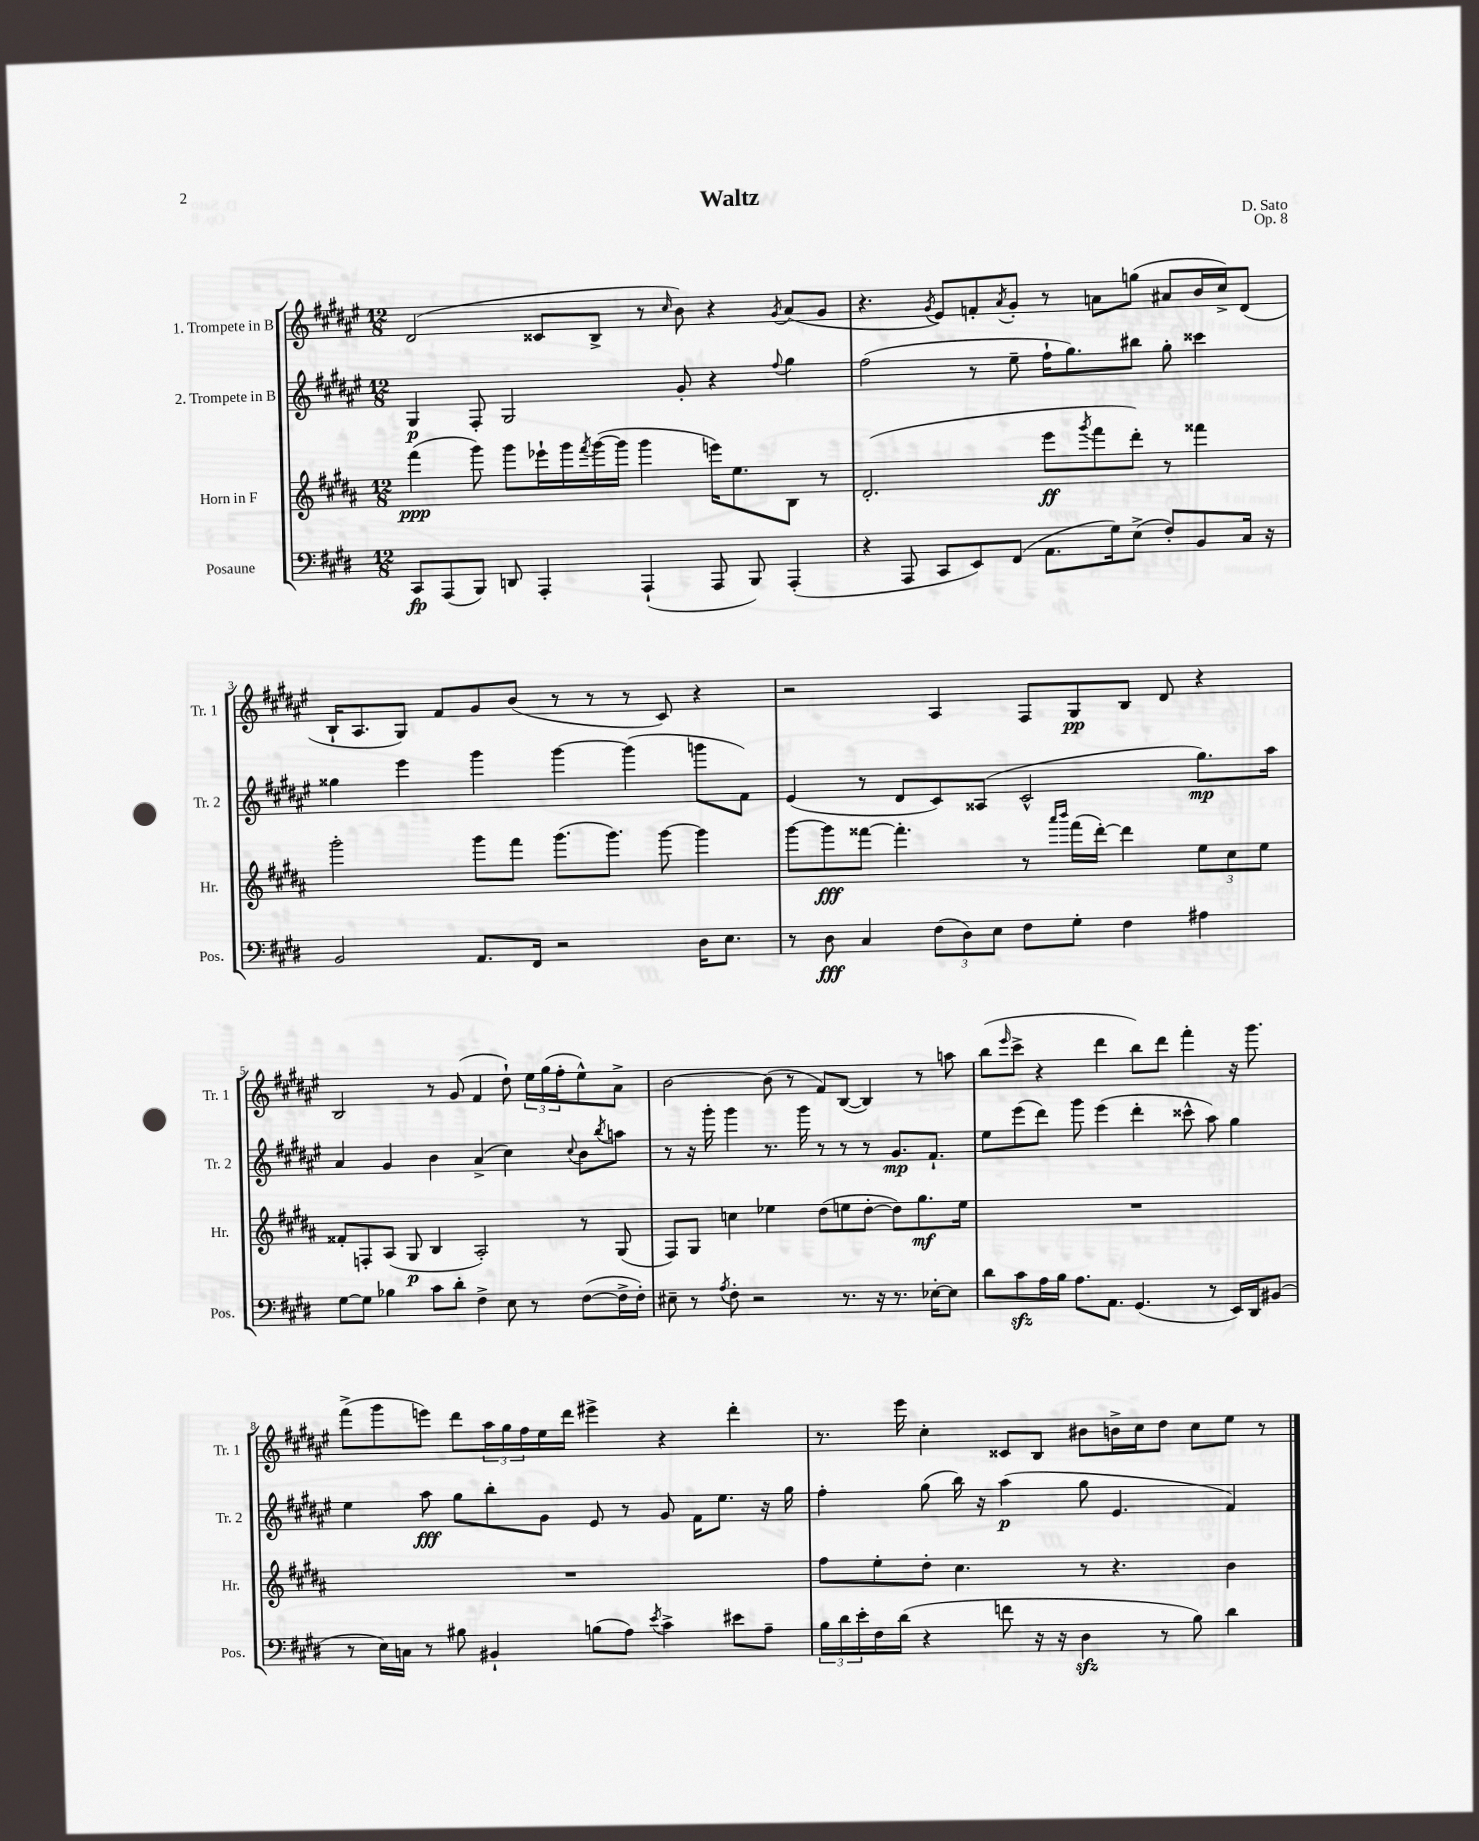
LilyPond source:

\header { title = "Waltz" composer = "D. Sato" opus = "Op. 8" }
<<
\new StaffGroup <<
\new Staff = "s0" \with { instrumentName = "1. Trompete in B" shortInstrumentName = "Tr. 1" } {
    \clef treble \key fis \major \numericTimeSignature \time 12/8
    dis'2( cisis'8 b8-> r8 \grace { cis''16 } b'8) r4 \acciaccatura { gis'8 } ais'8( gis'8 |
    r4. \acciaccatura { gis'8 } eis'8) f'8-. \acciaccatura { ais'8 } gis'8-. r8 a'8 g''8( ais'8 b'16 cis''16->) dis'8( |
    b16-! ais8. gis8) fis'8 gis'8 b'8( r8 r8 r8 cis'8) r4 |
    r2 ais4 fis8 gis8\pp b8 dis'8 r4 |
    b2 r8 gis'8( fis'4 dis''8-!) \tuplet 3/2 { eis''16 gis''16( fis''16-. } eis''8-^) ais'8-> |
    b'2~ b'8( r8 fis'8) b8~( b4) r8 a''8 |
    b''8( \grace { eis'''16 } cis'''8-> r4 dis'''4 b''8) dis'''8 fis'''4-. r16 gis'''8. |
    fis'''8->( gis'''8 e'''8) dis'''8 \tuplet 3/2 { ais''16 gis''16 fis''16 } eis''16 dis'''16 eis'''4-> r4 dis'''4-. |
    r8. eis'''16 cis''4-. cisis'8 b8 bis'8 b'16-> cis''16 dis''8 cis''8 eis''8 r8 \bar "|." |
}
\new Staff = "s1" \with { instrumentName = "2. Trompete in B" shortInstrumentName = "Tr. 2" } {
    \clef treble \key fis \major \numericTimeSignature \time 12/8
    gis4\p fis8-. gis2 gis'8-. r4 \appoggiatura { fis''8 } gis''4 |
    fis''2( r8 eis''8-- fis''16-! gis''8.) bis''8 gis''8-. cisis'''4 |
    gisis''4 eis'''4 gis'''4 gis'''4~ gis'''4( g'''8 fis'8) |
    eis'4( r8 dis'8 cis'8) aisis8( cis'2-^ gis''8.\mp) ais''16 |
    ais'4 gis'4 b'4 ais'4->( cis''4) \appoggiatura { cis''8 } b'8 \acciaccatura { b''8 } a''8 |
    r8 r16 gis'''16-. gis'''4 r8. gis'''16 r8 r8 r8 gis'8.\mp fis'8.-! |
    eis''8 eis'''8( dis'''8) gis'''8 eis'''4( dis'''4-. cisis'''8-^ ais''8) gis''4 |
    eis''4 ais''8\fff gis''8 b''8-. gis'8 eis'8 r8 gis'8 fis'16 eis''8. r16 gis''16 |
    fis''4-. gis''8( b''16) r16 ais''4\p( gis''8 eis'4. fis'4) \bar "|." |
}
\new Staff = "s2" \with { instrumentName = "Horn in F" shortInstrumentName = "Hr." } {
    \clef treble \key b \major \numericTimeSignature \time 12/8
    fis'''4\ppp( gis'''8) gis'''8 ees'''16-! gis'''16 \acciaccatura { fis'''8 } gis'''16~( gis'''16 gis'''4 e'''16) e''8. b8 r8 |
    dis'2.-.( e'''8\ff \acciaccatura { gis'''8 } fis'''8 dis'''8-.) r8 fisis'''4 |
    gis'''2-. gis'''8 fis'''8 gis'''8.( gis'''8.) gis'''8~ gis'''4 |
    gis'''8~ gis'''8\fff fisis'''8~ fisis'''4.-. r8 \grace { ais'''16 b'''16 } fisis'''16( dis'''16~-.) dis'''4 \tuplet 3/2 { e''8 cis''8 e''8 } |
    fisis'8-. f8-. ais8( gis8\p b4 ais2-.) r8 gis8( |
    fis8) gis8 c''4 ees''4 dis''8( e''8 dis''8~-. dis''8) gis''8.\mf e''16 |
    R1. |
    R1. |
    fis''8 e''8-. dis''8-. cis''4. r8 r4. b'4 \bar "|." |
}
\new Staff = "s3" \with { instrumentName = "Posaune" shortInstrumentName = "Pos." } {
    \clef bass \key e \major \numericTimeSignature \time 12/8
    cis,8\fp a,,8( b,,8) d,8 a,,4-. a,,4-!( a,,8 b,,8) a,,4-.( |
    r4 a,,8 cis,8 e,8) fis,8( a,8. gis16) e8->( fis8-.) b,8 cis16 r16 |
    b,2 a,8. fis,16 r2 dis16 e8. |
    r8 dis8\fff cis4 \tuplet 3/2 { fis8( dis8) e8 } fis8 gis8-. fis4 ais4 |
    gis8~ gis8 bes4 cis'8 dis'8-. fis4-> e8 r8 fis8~( fis16-> fis16-.) |
    eis8-- r8 \acciaccatura { a8 } fis8-. r2 r8. r16 r8. ees16~-. ees8 |
    dis'8 cis'8\sfz a16 b16 a8. a,8. gis,4.( r8 e,16) dis,16 bis,8( |
    r8 e16) c16 r8 bis8 bis,4-! b8( a8) \acciaccatura { e'8 } cis'4-> eis'8 a8-- |
    \tuplet 3/2 { b16 dis'16 e'16-. } fis16 dis'16( r4 f'8 r16 r16 dis4\sfz r8 b8) dis'4 \bar "|." |
}
>>
>>
